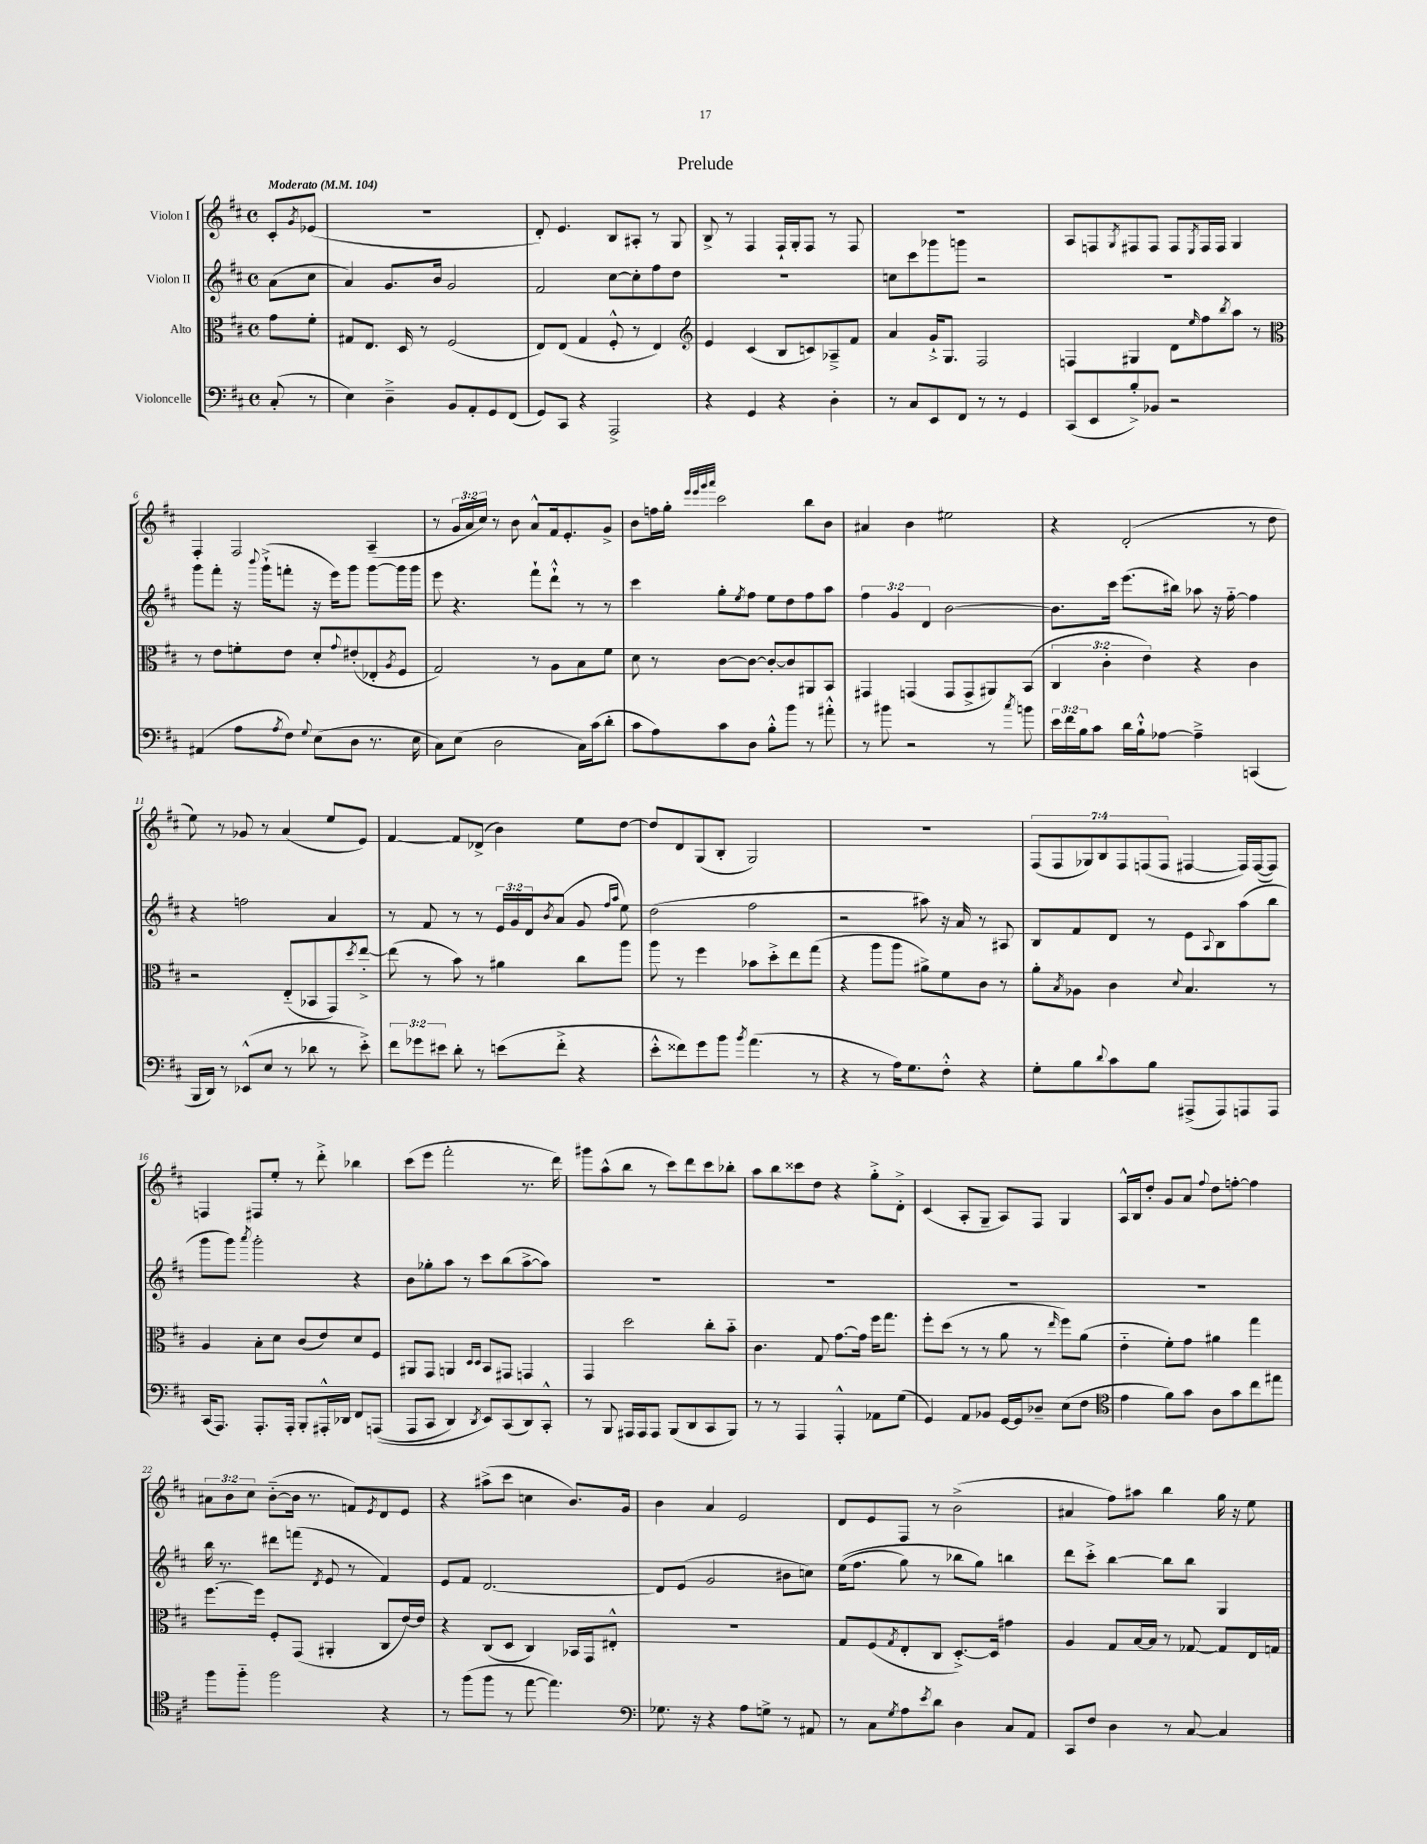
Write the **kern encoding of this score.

**kern	**kern	**kern	**kern
*staff4	*staff3	*staff2	*staff1
*clefF4	*clefC3	*clefG2	*clefG2
*k[f#c#]	*k[f#c#]	*k[f#c#]	*k[f#c#]
*M4/4	*M4/4	*M4/4	*M4/4
*met(c)	*met(c)	*met(c)	*met(c)
*MM104	*MM104	*MM104	*MM104
(8C#'	8g	(8a	8c#'
.	.	.	8qg
8r	8f#'	8cc#	(8e-
=	=	=	=
4E)	8G#	4a)	1r
.	8.E	.	.
4D~^	.	8.g	.
.	16D	.	.
.	8r	.	.
.	.	16b	.
8BB	(2F#	2g	.
8AA'	.	.	.
8GG	.	.	.
(8FF#	.	.	.
=	=	=	=
8GG)	8E)	2f#	8d')
8CC#	(8E	.	4.e
4r	4G	.	.
2AAA^	8F#'^^	[8cc#	8B
.	8r	8cc#']	8A#'
.	4E)	8ff#	8r
.	.	8dd	8G
=	=	=	=
*	*clefG2	*	*
4r	4e	1r	8B^
.	.	.	8r
4GG	(4c#	.	4F#
4r	8B	.	16F#`
.	.	.	16G'
.	8c)	.	8F#
4D'	8A-~^	.	8r
.	8f#	.	8F#
=	=	=	=
8r	4a	8cc	1r
8C#	.	8ccc#	.
8EE	16g`^	8ggg-	.
.	8.G	.	.
8FF#	.	8ggg	.
8r	2F#	2r	.
8r	.	.	.
4GG	.	.	.
=	=	=	=
(8CC#	4F	1r	8A
8EE	.	.	8F
.	.	.	8qG
8B'^)	4G#	.	8F#
8BB-	.	.	8F#
2r	8d	.	8F#
.	16qqee	.	8qE
.	8ff#	.	16F#
.	.	.	16F#
.	8qbb	.	.
.	8aa	.	4G
.	8r	.	.
=	=	=	=
*	*clefC3	*	*
(4AA#	8r	8ggg	4F#'
.	8e	8fff#'	.
8A	8f'	16r	2F#
.	.	8qqbbb	.
.	.	(16ggg`^	.
8qA	.	.	.
8F#)	8e	8fff'	.
8qqG	.	.	.
(8E	8d'	16r	.
.	.	16eee)	.
.	8qqg	.	.
8D	(8e#'	8ggg	.
8.r	8E-'	[8ggg	(4A~
.	8qA	.	.
.	8F#	16ggg]	.
16E	.	16ggg	.
=	=	=	=
8C#)	2G)	8eee	8r
(8E	.	4.r	24g
.	.	.	24a
.	.	.	24cc#)
2D	.	.	8r
.	.	.	8b
.	8r	8fff#`	8a^^
.	8A	8ddd`^^	16f#
.	.	.	8.e'
16C#)	8B	8r	.
(16c#	.	.	.
8d'	8f#	8r	8g^
=	=	=	=
8c#	8d	4ccc#	8b
8A)	8r	.	16ff
.	.	.	16gg'
.	.	.	32qqeee
.	.	.	32qqeee
.	.	.	32qqggg
.	.	.	32qqaaa
8c#	[8c#	8gg'	2ccc#
.	.	8qee	.
8D	8c#_	8ff#	.
8B'^^	8c#'_	8ee	.
8b	8c#]	8dd	.
8r	8AA#	8ff#	8bb
8a#'^^	8BB	8aa	8b
=	=	=	=
8r	4GG#	6ff#	4a#
8b#	.	.	.
.	.	6g	.
2r	(4GG	.	4b
.	.	6d	.
.	8GG	[2b	2ee#
.	8GG^	.	.
8r	8AA#)	.	.
8qcc#	.	.	.
8b	(8BB	.	.
=	=	=	=
24e	6C#	8.b]	4r
24f#	.	.	.
24B	.	.	.
8c#	.	.	.
.	6c#'	.	.
.	.	16ccc#	.
16d	.	(8.eee	(2d'
16B`^^	.	.	.
.	6e)	.	.
[8A-	.	.	.
.	.	16bb#)	.
4A-~^]	4r	8aa-	.
.	.	16r	.
.	.	[16ff#'~	.
(4CC	4c#	4ff#]	8r
.	.	.	8dd
=	=	=	=
16BBB	2r	4r	8ee)
16DD)	.	.	.
8r	.	.	8r
(8EE-^^	.	2ff	8g-
8E	.	.	8r
8r	(8E'~	.	(4a
8d-	8BB-	.	.
8r	8GG)	4a	8ee
.	8qdd	.	.
8e'^)	[8ee'^	.	8e)
=	=	=	=
12f#	(8ee]	8r	[4f#
12g-	.	.	.
.	8r	8f#	.
12e#	.	.	.
8d'	8b)	8r	8f#]
8r	8r	8r	(8d-^
(8e	4a#	24e	4b)
.	.	24g	.
.	.	24d	.
.	.	8qb	.
8f#'^	.	(8a	.
4r	8cc#	8g	8ee
.	.	16qqff#	.
.	.	16qqaa	.
.	8aa	8ee)	[8dd
=	=	=	=
8e'^^	8aa	(2dd	8dd]
8f##)	8r	.	8d
8g	4ff#	.	(8G
8b	.	.	8B'
8qb	.	.	.
(4.a	8b-	2ff#	2G)
.	8dd'^	.	.
.	8ee	.	.
8r	(8gg	.	.
=	=	=	=
4r	4r	2r	1r
8r	8aa	.	.
16A)	8aa	.	.
8.G	.	.	.
.	8a#^)	8aa#)	.
8F#'^^	8f#	16r	.
.	.	16a	.
4r	8c#	8r	.
.	8r	8A#	.
=	=	=	=
8G'	8a'	8B	(14F#
.	.	.	14F#
.	8qB	.	.
8B	8A-	8f#	.
.	.	.	14G-)
.	.	.	14B
8qqd	.	.	.
8c#	4c#	8d	.
.	.	.	14F#
.	.	.	(14F
8B	.	8r	.
.	.	.	14F
.	8qqd	.	.
(8AAA#^	4.B	8e	[4F#
.	.	8qqA	.
8AAA#)	.	8B	.
8AAA	.	(8aa	16F#])
.	.	.	([16F#
8AAA	8r	8bb	8F#])
=	=	=	=
(16CC#	4A	8ggg	4F
8.AAA)	.	.	.
.	.	8ggg)	.
.	.	8qaaa	.
8.AAA'	8B'	2ggg'	8F#
.	8d	.	8ee'
16AAA'	.	.	.
8BBB'	(8c#	.	8r
16AAA#'^^	8e)	.	8ddd'^
16DD-	.	.	.
8FF#	8d	4r	4bb-
&((8AAA	8F#	.	.
=	=	=	=
8AAA	8AA#	8b	(8ccc#
8CC#	8GG	8gg-'	8eee
4DD)	4AA	8aa	2fff#'
.	.	8r	.
.	16qqD	.	.
8qDD	16qqD	.	.
8EE&)	8BB	8ccc#	.
(8CC#	8GG#	(8bb	.
8DD)	4GG	[8aa^	8.r
8CC#'^^	.	8aa])	.
.	.	.	16ddd)
=	=	=	=
8r	4GG	1r	8ggg#
8BBB	.	.	(8aa^^
16AAA#	2dd	.	8bb
16AAA#	.	.	.
8AAA#	.	.	8r
(8BBB	.	.	8ccc#)
8DD	.	.	8ddd
8CC#	8cc#'	.	8ccc#
8BBB)	8b'~	.	8bb-'
=	=	=	=
8r	4.c#	1r	8aa
8r	.	.	8bb
4AAA	.	.	8ccc##
.	8G	.	8dd
4AAA'^^	[8.g	.	4r
.	16g]	.	.
8AA-	16ff#	.	8gg'^
.	8.gg	.	.
(8G	.	.	8d'^
=	=	=	=
4GG)	8ff#'	1r	(4c#
.	(8dd	.	.
8AA	8r	.	8A'
8BB-	8r	.	8G~
[16GG	8a	.	8A)
16GG]	.	.	.
8D-~	8r	.	8F#
.	16qqee	.	.
(8E	8ff#)	.	4G
8F#	(8a	.	.
=	=	=	=
*clefC4	*	*	*
4e	4e'~	1r	16A^^
.	.	.	16B
.	.	.	8dd'
8f#)	8f#')	.	8g
8g	8g	.	8a
.	.	.	8qqff#
8A	4a#	.	8dd
8g	.	.	[8ff'
8cc#	4gg	.	4ff]
8ee#	.	.	.
=	=	=	=
8ff#	[8.ff#	16bb	12a#
.	.	8.r	.
.	.	.	12b
8ff#'~	.	.	.
.	.	.	12cc#
.	16ff#]	.	.
2ff#	8F#'	8ddd#	([8b'~
.	(8GG	(8fff	16b]
.	.	.	8.r
.	.	8qd	.
.	4AA#'	8e	.
.	.	8r	8f)
.	.	.	8qe
4r	8C#	4f#)	8d
.	[16e)	.	8e
.	16e]	.	.
=	=	=	=
8r	4r	8e	4r
(8ff#	.	8f#	.
8ff#	(8C#	[2.d	(8aa#^
8r	8D	.	8ccc#
[8ee	4C#)	.	4cc
4.ee])	.	.	.
.	16BB-	.	8.b)
.	16GG	.	.
.	8E#'^^	.	.
.	.	.	16g
=	=	=	=
*clefF4	*	*	*
8.G-	1r	8d]	4b
.	.	(8e	.
16r	.	.	.
4r	.	2g	4a
8A	.	.	2e
8G^	.	.	.
8r	.	8b#	.
8AA#	.	8cc)	.
=	=	=	=
8r	8G	&((16ee	8d
.	.	8.ff#	.
8C#	(8F#	.	8e
8qG	8qG	.	.
8A	8E'	8gg)	8F#
8qe	.	.	.
8d	8C#	8r	8r
4D	[8.D'^)	8bb-	(2b^
.	.	8gg&)	.
.	16D]	.	.
8C#	4g#	4bb	.
8AA	.	.	.
=	=	=	=
8CC#	4A	8ddd	4a#
8F#	.	8ccc#'^	.
4D	8G	[4bb	8ff#)
.	[16B	.	8aa#
.	16B]	.	.
8r	8r	8bb]	4bb
[8C#	[8G-	8bb	.
4C#]	8G-]	4G	16gg
.	.	.	16r
.	16E	.	8ee
.	16G	.	.
==	==	==	==
*-	*-	*-	*-
